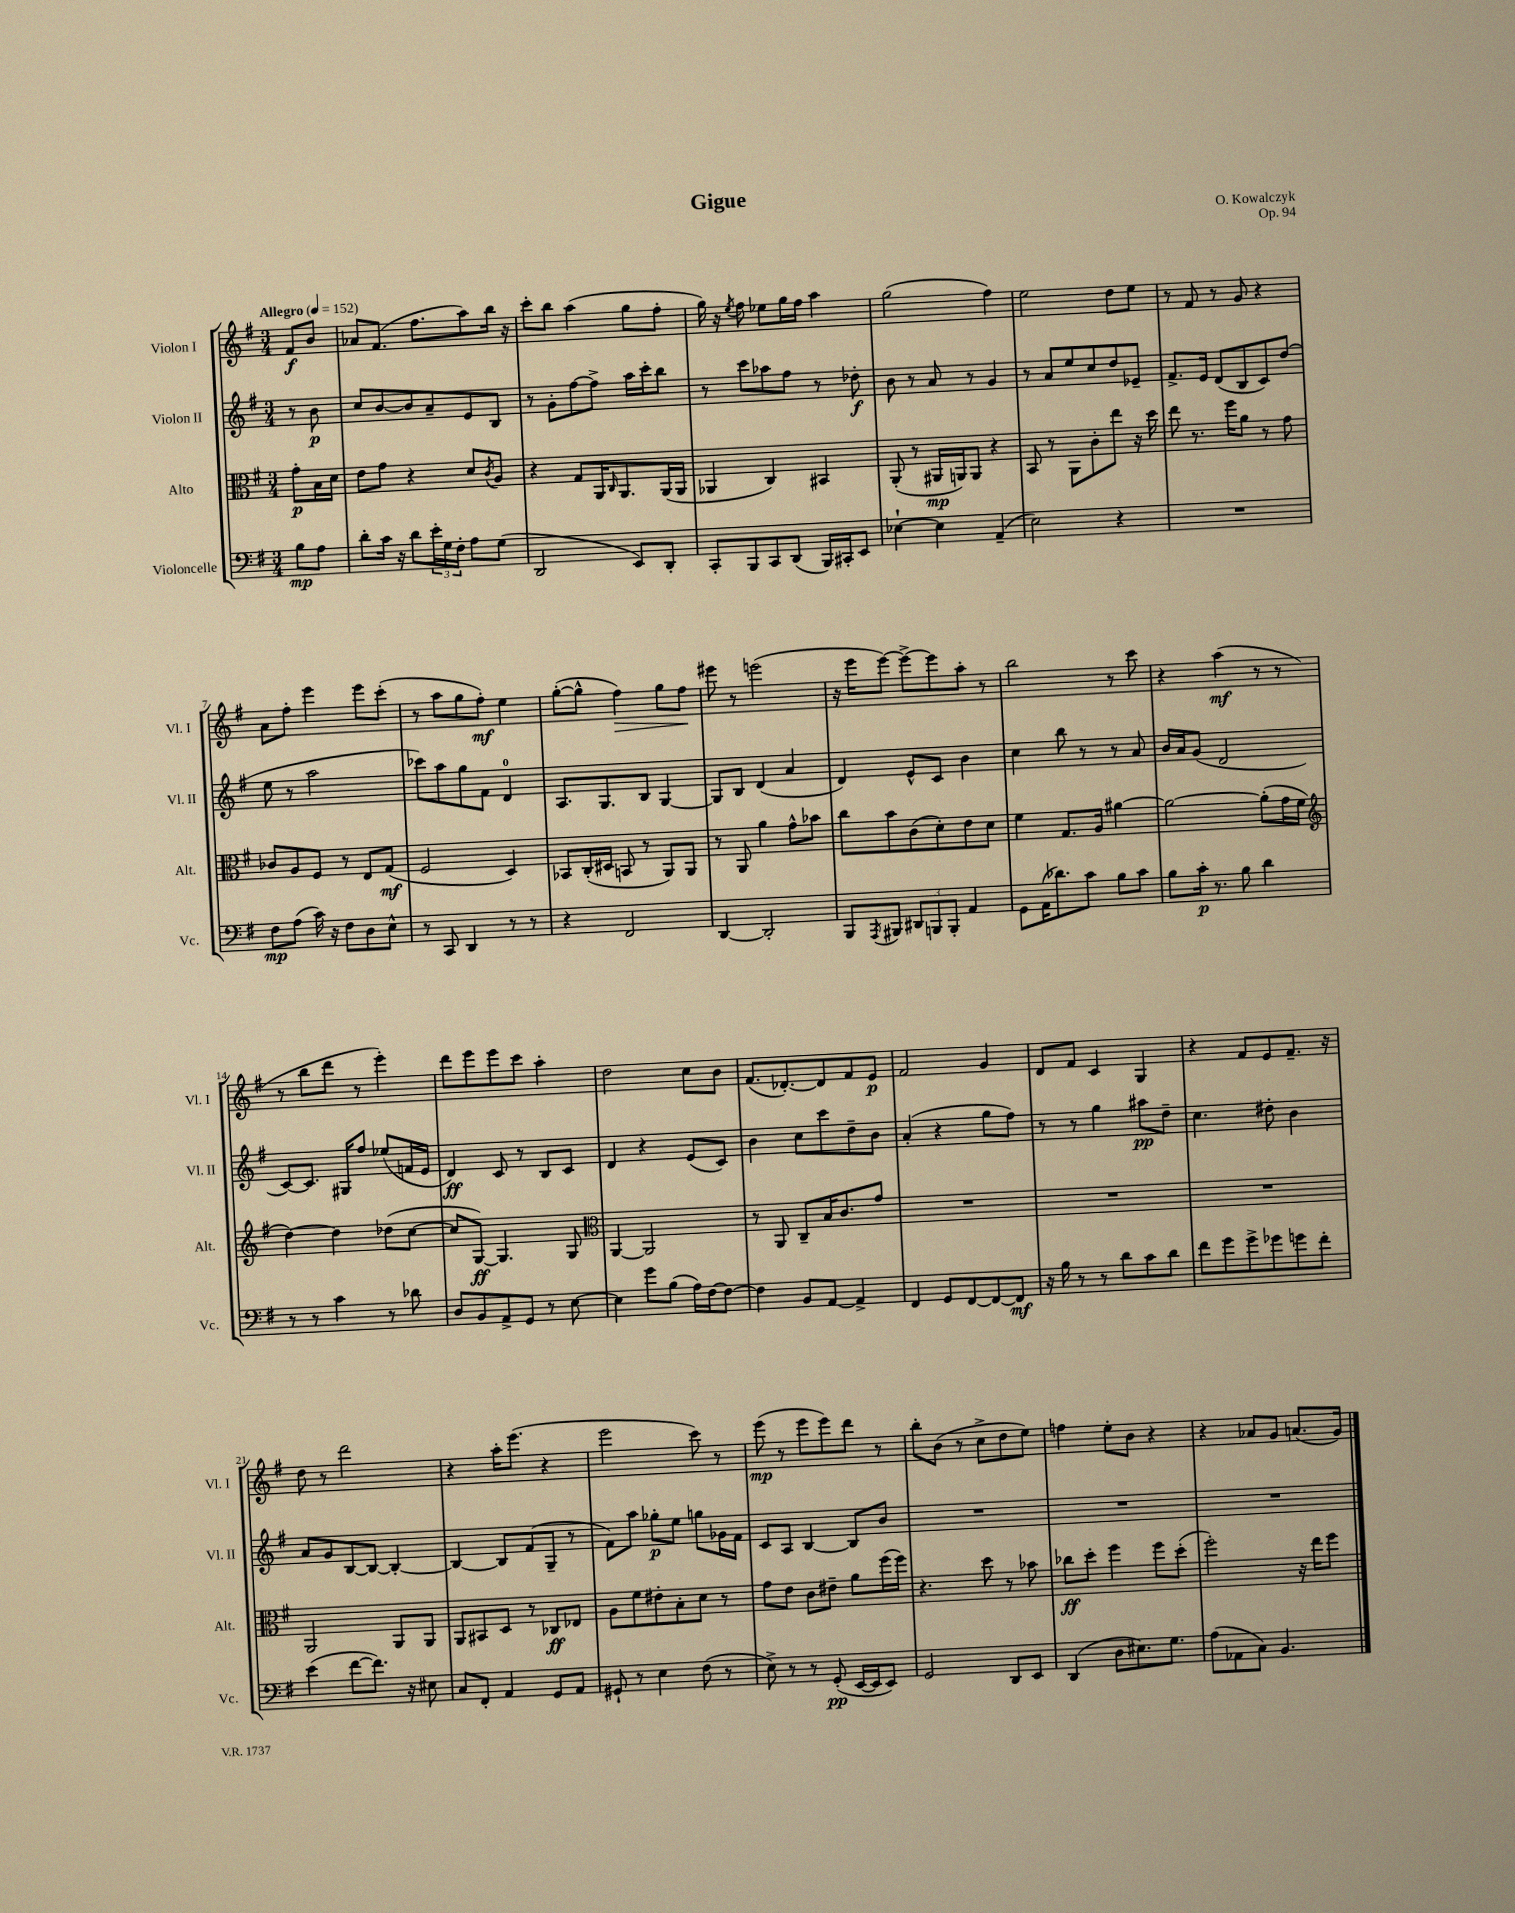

**kern	**kern	**kern	**kern
*staff4	*staff3	*staff2	*staff1
*clefF4	*clefC3	*clefG2	*clefG2
*k[f#]	*k[f#]	*k[f#]	*k[f#]
*M3/4	*M3/4	*M3/4	*M3/4
*MM152	*MM152	*MM152	*MM152
8B	8g'	8r	8f#
8A	16B	8b	8b
.	16d	.	.
=	=	=	=
8d'	8e	8cc	8a-
16c	8g	[8b	(8.f#
16r	.	.	.
8d	4r	8b]	.
.	.	.	8.ff#
24e'	.	8a~	.
24G	.	.	.
24F#'	.	.	.
8A	8d	8e	8aa)
.	8qc	.	.
(8G	8A	8B	16bb
.	.	.	16r
=	=	=	=
2DD	4r	8r	8ccc'
.	.	8g'	8bb
.	8G	[8ff#	(4aa
.	16AA	8ff#^]	.
.	16qqC	.	.
.	8.AA	.	.
8EE)	.	16aa	8gg
.	.	16ccc'	.
8DD'	(16AA	8bb	8ff#'
.	16AA	.	.
=	=	=	=
8CC'	4AA-	8r	16gg)
.	.	.	16r
.	.	.	8qee
8BBB	.	8ccc	8ff#
8CC	4C)	8aa-	8ee-
(8DD	.	8ff#	16gg
.	.	.	16ff#
16BBB)	4BB#	8r	4aa
16CC#'	.	.	.
8EE	.	8dd-'	.
=	=	=	=
[4E-`	(8AA'	8b	(2gg
.	8r	8r	.
4E-]	16AA#	8a	.
.	16AA)	.	.
.	8AA	8r	.
(4AA~	4r	4g	4ff#)
=	=	=	=
2E)	8BB	8r	2ee
.	8r	8a	.
.	8AA	8ee	.
.	8c'	8cc	.
4r	8ee	8dd	8dd
.	16r	8e-~	8ee
.	16dd	.	.
=	=	=	=
2.r	8ee	8.f#^	8r
.	8.r	.	8f#
.	.	16e	.
.	.	(8d	8r
.	16ff#	.	.
.	8a	8B	8g
.	8r	8c)	4r
.	8g	(8dd	.
=	=	=	=
8F#	8c-	8ee	8a
(8A	8A	8r	8ff#'
16c)	8F#	2aa	4eee
16r	.	.	.
8F#	8r	.	.
8D	8E	.	8eee
8E^^	(8G	.	(8ccc'
=	=	=	=
8r	2F#	8ccc-)	8r
8CC	.	8aa	8aa
4DD	.	8gg	8gg
.	.	8f#	8ff#')
8r	4D)	4d	4ee
8r	.	.	.
=	=	=	=
4r	8BB-	8.A	([8gg'
.	(16C'	.	8gg^^]
.	16D#	8.G	.
2FF#	8BB	.	4ff#)
.	8r	8B	.
.	8AA)	[4G	8gg
.	8AA	.	8ff#
=	=	=	=
[4DD	8r	8G]	8eee#
.	8AA	8B	8r
2DD']	4a	(4d	(2eee
.	8g^^	4a	.
.	8b-	.	.
=	=	=	=
8BBB	8cc	4d)	16r
.	.	.	16eee
8qAAA	.	.	.
8BBB#	8b	.	[8eee)
12DD#	(8c	8e^^	8eee^_
12BBB	.	.	.
.	8d')	8c	8eee]
12BBB'	.	.	.
4AA	8e	4b	8aa'
.	8d	.	8r
=	=	=	=
8GG	4f#	4cc	2bb
(16AA	.	.	.
8.d-)	.	.	.
.	8.G	8bb	.
8c	.	8r	.
.	16A	.	.
8B	[4a#	8r	8r
8c	.	8a	8ccc
=	=	=	=
8B	2a#_	16b	4r
.	.	16a	.
16c'	.	(8g	.
8.r	.	.	.
.	.	2d	(4aa
8B	.	.	.
4d	(8a#']	.	8r
.	16g	.	8r
.	16f#	.	.
=	=	=	=
*	*clefG2	*	*
8r	[4dd)	[8c)	8r
8r	.	8.c]	8bb
4c	4dd]	.	8ddd
.	.	16G#	.
.	.	8ff#	8r
8r	(8dd-	(8ee-	4eee')
8d-	[8cc	16f	.
.	.	16e	.
=	=	=	=
8D	8cc]	4d)	8ddd
8BB	[8G)	.	8eee
8AA^	4.G]	8c	8eee
8GG	.	8r	8ccc
8r	.	8B	4aa'
[8E	8G	8c	.
=	=	=	=
*	*clefC3	*	*
4E]	[4AA	4d	2dd
8g	2AA]	4r	.
(8B	.	.	.
16A)	.	(8e	8cc
[16F#	.	.	.
8F#_	.	8c)	8b
=	=	=	=
4F#]	8r	4b	(8.f#
.	8AA	.	.
.	.	.	[8.d-')
8BB	8C~	8cc	.
[8AA	16B	8ccc	8d-]
.	8.c	.	.
4AA^]	.	8dd~	8f#
.	8g	8b	8e
=	=	=	=
4FF#	2.r	(4a'	2f#
8GG	.	4r	.
[8FF#	.	.	.
8FF#_	.	8gg	4g
8FF#]	.	8ff#)	.
=	=	=	=
16r	2.r	8r	8d
16B	.	.	.
8r	.	8r	8f#
8r	.	4gg	4c
8d	.	.	.
8c	.	8aa#	4G
8d	.	8dd~	.
=	=	=	=
8f#	2.r	4.cc	4r
8g	.	.	.
8g^	.	.	8f#
8g-	.	8dd#'	8e
8g	.	4b	8.f#~
8f#'	.	.	.
.	.	.	16r
=	=	=	=
(4e	2AA	8a	8dd
.	.	8g	8r
[8f#	.	[8B	2ddd
8.f#])	.	8B_	.
.	8AA	4B'_	.
16r	.	.	.
8E#	8AA	.	.
=	=	=	=
8C	8AA	4B_	4r
8FF#'	8BB#	.	.
4AA	8D	8B]	16aa'
.	.	.	(8.eee
.	8r	(8f#	.
8GG	8C-	8G~	4r
8AA	8E-	8r	.
=	=	=	=
8GG#`	8A	8f#)	2eee
8r	8f#	8aa	.
4E	8e#'	8gg-'	.
.	8B'	8ee	.
(8F#	8d	8gg	8ccc)
8r	8r	16g-	8r
.	.	16f#	.
=	=	=	=
8E^)	8g	8c	(8eee
8r	8e	8A	8r
8r	8c	[4B	8eee
(8GG'	8e#~	.	8eee)
[16EE	8a	8B]	8ddd
16EE]	.	.	.
8EE)	(16ff#	8b	8r
.	16ff#)	.	.
=	=	=	=
2GG	4.r	2.r	8bb'
.	.	.	(8b
.	.	.	8r
.	8dd	.	8cc^
8DD	8r	.	8dd
8EE	8b-	.	8ee)
=	=	=	=
(4DD	8cc-	2.r	4ff
.	8dd'	.	.
8D	4ff#	.	8ee'
8.E#)	.	.	8b
.	8ff#	.	4r
8.G	.	.	.
.	(8dd'	.	.
=	=	=	=
(8A	2ff#')	2.r	4r
8AA-	.	.	.
8C)	.	.	8a-
4.BB	.	.	8g
.	16r	.	(8.a
.	16ee	.	.
.	8ff#	.	.
.	.	.	16g)
==	==	==	==
*-	*-	*-	*-
